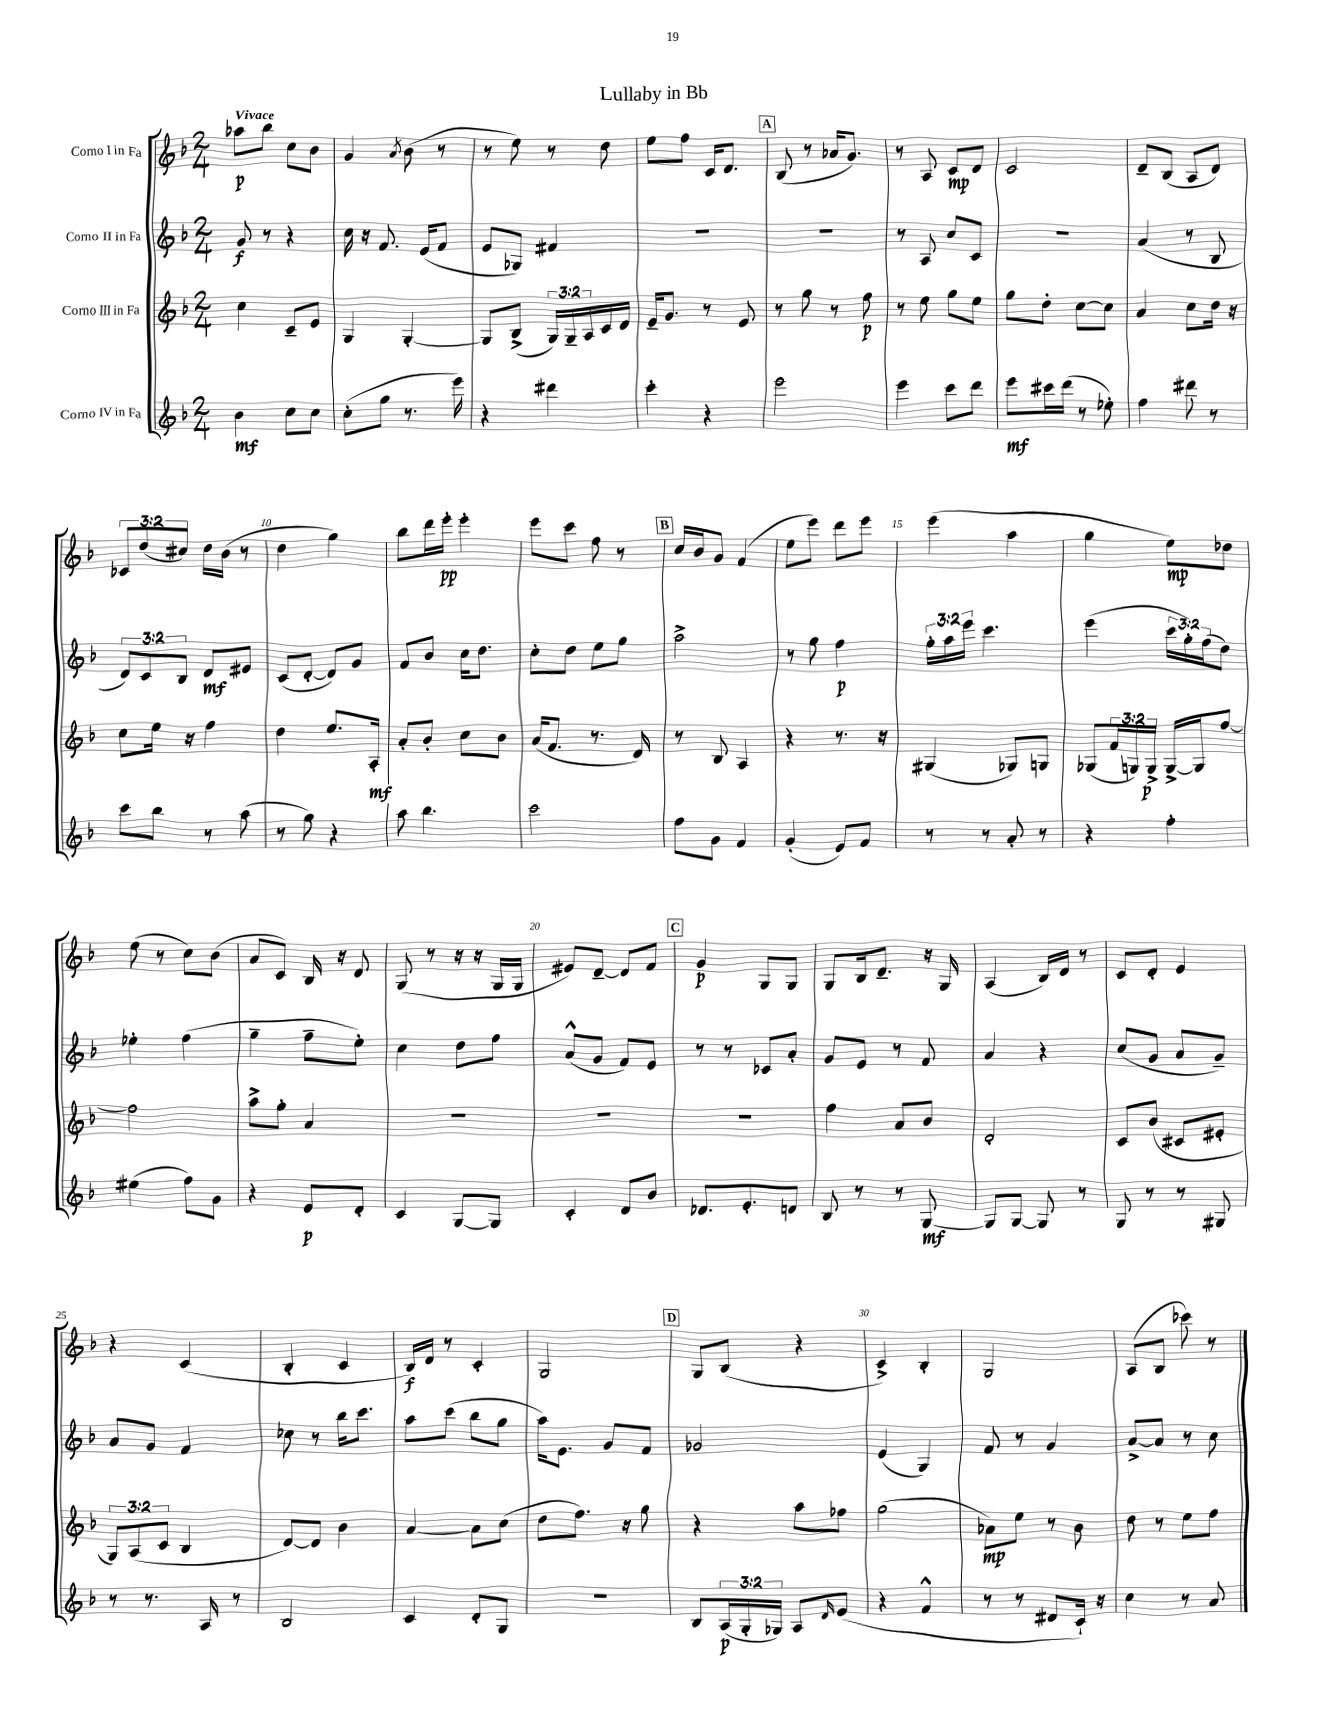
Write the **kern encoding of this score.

**kern	**dynam	**kern	**dynam	**kern	**dynam	**kern	**dynam
*part4	*part4	*part3	*part3	*part2	*part2	*part1	*part1
*staff4	*staff4	*staff3	*staff3	*staff2	*staff2	*staff1	*staff1
*I"Corno IV in Fa	*	*I"Corno III in Fa	*	*I"Corno II in Fa	*	*I"Corno I in Fa	*
*clefG2	*	*clefG2	*	*clefG2	*	*clefG2	*
*k[b-]	*	*k[b-]	*	*k[b-]	*	*k[b-]	*
*M2/4	*	*M2/4	*	*M2/4	*	*M2/4	*
=1	=1	=1	=1	=1	=1	=1	=1
!	!	!	!	!	!	!LO:TX:a:B:t=Vivace	!
4b-\	mf	4cc\	.	8g/	f	8aa-X\L	p
.	.	.	.	8r	.	8bb-\J	.
8cc\L	.	8c~/L	.	4r	.	8cc\L	.
8cc\J	.	8e/J	.	.	.	8b-\J	.
=2	=2	=2	=2	=2	=2	=2	=2
(8cc'\L	.	4G/	.	16cc\	.	4g/	.
.	.	.	.	16r	.	.	.
8gg\J	.	.	.	8.f/	.	.	.
.	.	.	.	.	.	8qa/	.
8.r	.	[4G'/	.	.	.	(8b-\	.
.	.	.	.	(16e/KL	.	.	.
.	.	.	.	8f/J	.	8r	.
16eee\)	.	.	.	.	.	.	.
=3	=3	=3	=3	=3	=3	=3	=3
4r	.	8G/L]	.	8e/L	.	8r	.
.	.	(8B-^/J	.	8G-X/J)	.	8ee\)	.
4ddd#X\	.	24G/LL)	.	4f#X/	.	8r	.
.	.	24G~/	.	.	.	.	.
.	.	24A/	.	.	.	.	.
.	.	16c/	.	.	.	8dd\	.
.	.	16d/JJ	.	.	.	.	.
=4	=4	=4	=4	=4	=4	=4	=4
4ccc'\	.	16e~/KL	.	2r	.	8ee\L	.
.	.	8.g/J	.	.	.	.	.
.	.	.	.	.	.	8ff\J	.
4r	.	8r	.	.	.	16c/KL	.
.	.	.	.	.	.	8.d/J	.
.	.	8e/	.	.	.	.	.
!!LO:REH:place=s1:t=A
=5	=5	=5	=5	=5	=5	=5	=5
2eee\	.	8r	.	2r	.	(8B-/	.
.	.	8gg\	.	.	.	8r	.
.	.	8r	.	.	.	16a-X/KL	.
.	.	.	.	.	.	8.g/J)	.
.	.	8ff\	p	.	.	.	.
=6	=6	=6	=6	=6	=6	=6	=6
4eee\	.	8r	.	8r	.	8r	.
.	.	8ee\	.	8A/	.	8A/	.
8ccc\L	.	8gg\L	.	8cc/L	.	8c/L	mp
8ddd\J	.	8ee\J	.	8c/J	.	8d/J	.
=7	=7	=7	=7	=7	=7	=7	=7
8eee\L	mf	8gg\L	.	2r	.	2c/	.
16ccc#X\L	.	8dd'\J	.	.	.	.	.
(16ddd\JJ	.	.	.	.	.	.	.
8r	.	[8cc\L	.	.	.	.	.
8ee-X'\)	.	8cc\J]	.	.	.	.	.
=8	=8	=8	=8	=8	=8	=8	=8
4ff\	.	4a/	.	(4a/	.	8d~/L	.
.	.	.	.	.	.	(8B-/J	.
8ddd#X\	.	8cc\L	.	8r	.	8A/L	.
8r	.	16dd\Jk	.	8B-/	.	8d/J)	.
.	.	16r	.	.	.	.	.
!!LO:LB:g=z
=9	=9	=9	=9	=9	=9	=9	=9
8ccc\L	.	8cc\L	.	12d/L)	.	12c-X/L	.
.	.	.	.	12c/	.	(12dd/	.
8bb-\J	.	16ee\Jk	.	.	.	.	.
.	.	.	.	12B-/J	.	12cc#X/J)	.
.	.	16r	.	.	.	.	.
8r	.	4ff\	.	8d/L	mf	16dd\LL	.
.	.	.	.	.	.	(16b-\JJ	.
(8aa\	.	.	.	8e#X/J	.	8r	.
=10	=10	=10	=10	=10	=10	=10	=10
8r	.	4dd\	.	(8c/L	.	4dd\	.
8gg\)	.	.	.	[8d'/J	.	.	.
4r	.	8.ee/L	.	8d/L])	.	4gg\)	.
.	.	.	.	8g/J	.	.	.
.	.	16A'/Jk	mf	.	.	.	.
=11	=11	=11	=11	=11	=11	=11	=11
8aa\	.	8a'/L	.	8f/L	.	8bb-\L	.
4.bb-\	.	8b-'/J	.	8b-/J	.	16ddd\L	.
.	.	.	.	.	.	16eee'\JJ	pp
.	.	8cc\L	.	16cc\KL	.	4eee'\	.
.	.	.	.	8.dd\J	.	.	.
.	.	8b-\J	.	.	.	.	.
=12	=12	=12	=12	=12	=12	=12	=12
2ccc\	.	(16a/KL	.	8cc'\L	.	8eee\L	.
.	.	8.f/J	.	.	.	.	.
.	.	.	.	8dd\J	.	8ccc\J	.
.	.	8.r	.	8ee\L	.	8ff\	.
.	.	.	.	8gg\J	.	8r	.
.	.	16d/)	.	.	.	.	.
!!LO:REH:place=s1:t=B
=13	=13	=13	=13	=13	=13	=13	=13
8ff\L	.	8r	.	2aa^\	.	16cc/LL	.
.	.	.	.	.	.	16b-/J	.
8g\J	.	8B-/	.	.	.	8g/J	.
4f/	.	4A/	.	.	.	(4f/	.
=14	=14	=14	=14	=14	=14	=14	=14
(4g'/	.	4r	.	8r	.	8ee\L	.
.	.	.	.	8gg\	.	8eee\J)	.
8e/L)	.	8.r	.	4ff\	p	8ddd\L	.
8f/J	.	.	.	.	.	8eee\J	.
.	.	16r	.	.	.	.	.
=15	=15	=15	=15	=15	=15	=15	=15
8r	.	(4G#X/	.	24gg'\LL	.	(4eee\	.
.	.	.	.	24aa\	.	.	.
.	.	.	.	24eee\JJ	.	.	.
8r	.	.	.	4.ccc\	.	.	.
8a'/	.	8G-X/L)	.	.	.	4aa\	.
8r	.	8Gn/J	.	.	.	.	.
=16	=16	=16	=16	=16	=16	=16	=16
4r	.	(8G-X/L	.	(4eee\	.	4gg\	.
.	.	24f/L	.	.	.	.	.
.	.	24Gn/)	.	.	.	.	.
.	.	24G^/JJ	p	.	.	.	.
4ff'\	.	[16G^/LL	.	24ccc\LL	.	8ee\L)	mp
.	.	.	.	24gg'\)	.	.	.
.	.	16G/J]	.	.	.	.	.
.	.	.	.	(24ff\J	.	.	.
.	.	[8ff/J	.	8dd\J)	.	8dd-X\J	.
!!LO:LB:g=z
=17	=17	=17	=17	=17	=17	=17	=17
(4ee#X\	.	2ff\]	.	4ee-X'\	.	(8ee\	.
.	.	.	.	.	.	8r	.
8ff\L)	.	.	.	(4ff\	.	8cc\L)	.
8g\J	.	.	.	.	.	(8b-\J	.
=18	=18	=18	=18	=18	=18	=18	=18
4r	.	8aa^\L	.	4gg~\	.	8a/L	.
.	.	8gg'\J	.	.	.	8c/J)	.
8e/L	p	4a/	.	8ff~\L	.	16B-/	.
.	.	.	.	.	.	16r	.
8d'/J	.	.	.	8ee'\J)	.	8d/	.
=19	=19	=19	=19	=19	=19	=19	=19
4c/	.	2r	.	4cc\	.	(8G/	.
.	.	.	.	.	.	8r	.
[8G/L	.	.	.	8dd\L	.	16r	.
.	.	.	.	.	.	16r	.
8G/J]	.	.	.	8ff\J	.	16G/LL	.
.	.	.	.	.	.	16G/JJ	.
=20	=20	=20	=20	=20	=20	=20	=20
4c'/	.	2r	.	(8a^^/L	.	8e#X/L)	.
.	.	.	.	8g/J	.	[8d~/J	.
8d/L	.	.	.	8f/L)	.	8d/L]	.
8b-/J	.	.	.	8e/J	.	8f/J	.
!!LO:REH:place=s1:t=C
=21	=21	=21	=21	=21	=21	=21	=21
8.d-X/L	.	2r	.	8r	.	4g/	p
.	.	.	.	8r	.	.	.
8.e'/	.	.	.	.	.	.	.
.	.	.	.	8c-X/L	.	8G/L	.
8dn/J	.	.	.	8a'/J	.	8G/J	.
=22	=22	=22	=22	=22	=22	=22	=22
8B-/	.	4ff\	.	8g/L	.	8G/L	.
8r	.	.	.	8e/J	.	16B-/k	.
.	.	.	.	.	.	8.d~/J	.
8r	.	8a/L	.	8r	.	.	.
[8G/	mf	8b-/J	.	8f/	.	16r	.
.	.	.	.	.	.	16G/	.
=23	=23	=23	=23	=23	=23	=23	=23
8G/L]	.	2d'/	.	4a/	.	(4A/	.
[8G/J	.	.	.	.	.	.	.
8G/]	.	.	.	4r	.	16B-/LL)	.
.	.	.	.	.	.	16d/JJ	.
8r	.	.	.	.	.	8r	.
=24	=24	=24	=24	=24	=24	=24	=24
8G/	.	8c/L	.	(8cc/L	.	8c/L	.
8r	.	(8b-/J	.	8g/J	.	8d'/J	.
8r	.	8c#X/L	.	8a/L	.	4e/	.
8G#X/	.	8e#X'/J	.	8g~/J)	.	.	.
!!LO:LB:g=z
=25	=25	=25	=25	=25	=25	=25	=25
8r	.	12G/L)	.	8a/L	.	4r	.
.	.	(12A/	.	.	.	.	.
8.r	.	.	.	8g/J	.	.	.
.	.	12c/J	.	.	.	.	.
.	.	4B-/	.	4f/	.	(4c/	.
16A/	.	.	.	.	.	.	.
8r	.	.	.	.	.	.	.
=26	=26	=26	=26	=26	=26	=26	=26
2B-/	.	[8d/L)	.	8cc-X\	.	4B-'/	.
.	.	8d/J]	.	8r	.	.	.
.	.	4b-\	.	16bb-\KL	.	4c/	.
.	.	.	.	8.ccc\J	.	.	.
=27	=27	=27	=27	=27	=27	=27	=27
4c/	.	[4a/	.	8aa\L	.	16B-/LL)	f
.	.	.	.	.	.	16d/JJ	.
.	.	.	.	(8ccc\J	.	8r	.
8d'/L	.	8a\L]	.	8bb-\L	.	4c'/	.
8G/J	.	(8cc\J	.	8gg\J	.	.	.
=28	=28	=28	=28	=28	=28	=28	=28
2r	.	8dd\L	.	16aa\KL)	.	2G/	.
.	.	.	.	8.e\J	.	.	.
.	.	8.ff\J)	.	.	.	.	.
.	.	.	.	8g/L	.	.	.
.	.	16r	.	.	.	.	.
.	.	8gg\	.	8f/J	.	.	.
!!LO:REH:place=s1:t=D
=29	=29	=29	=29	=29	=29	=29	=29
8B-/L	.	4r	.	2g-X/	.	8G/L	.
(24A/L	p	.	.	.	.	(8B-/J	.
24G'/	.	.	.	.	.	.	.
24G-X/JJ)	.	.	.	.	.	.	.
8A/L	.	8aa\L	.	.	.	4r	.
16qqd/	.	.	.	.	.	.	.
(8e/J	.	8ff-X\J	.	.	.	.	.
=30	=30	=30	=30	=30	=30	=30	=30
4r	.	(2gg\	.	(4e/	.	4c^/)	.
4f^^/	.	.	.	4G/)	.	4B-'/	.
=31	=31	=31	=31	=31	=31	=31	=31
8r	.	8a-X\L)	mp	8f/	.	2G/	.
8r	.	8ee\J	.	8r	.	.	.
8d#X/L	.	8r	.	4g/	.	.	.
16c`/Jk)	.	8b-\	.	.	.	.	.
16r	.	.	.	.	.	.	.
=32	=32	=32	=32	=32	=32	=32	=32
4cc\	.	8dd\	.	[8a^/L	.	(8A/L	.
.	.	8r	.	8a/J]	.	8B-/J	.
8r	.	8ee\L	.	8r	.	8ccc-X\)	.
8a/	.	8ff\J	.	8cc\	.	8r	.
==	==	==	==	==	==	==	==
*-	*-	*-	*-	*-	*-	*-	*-
